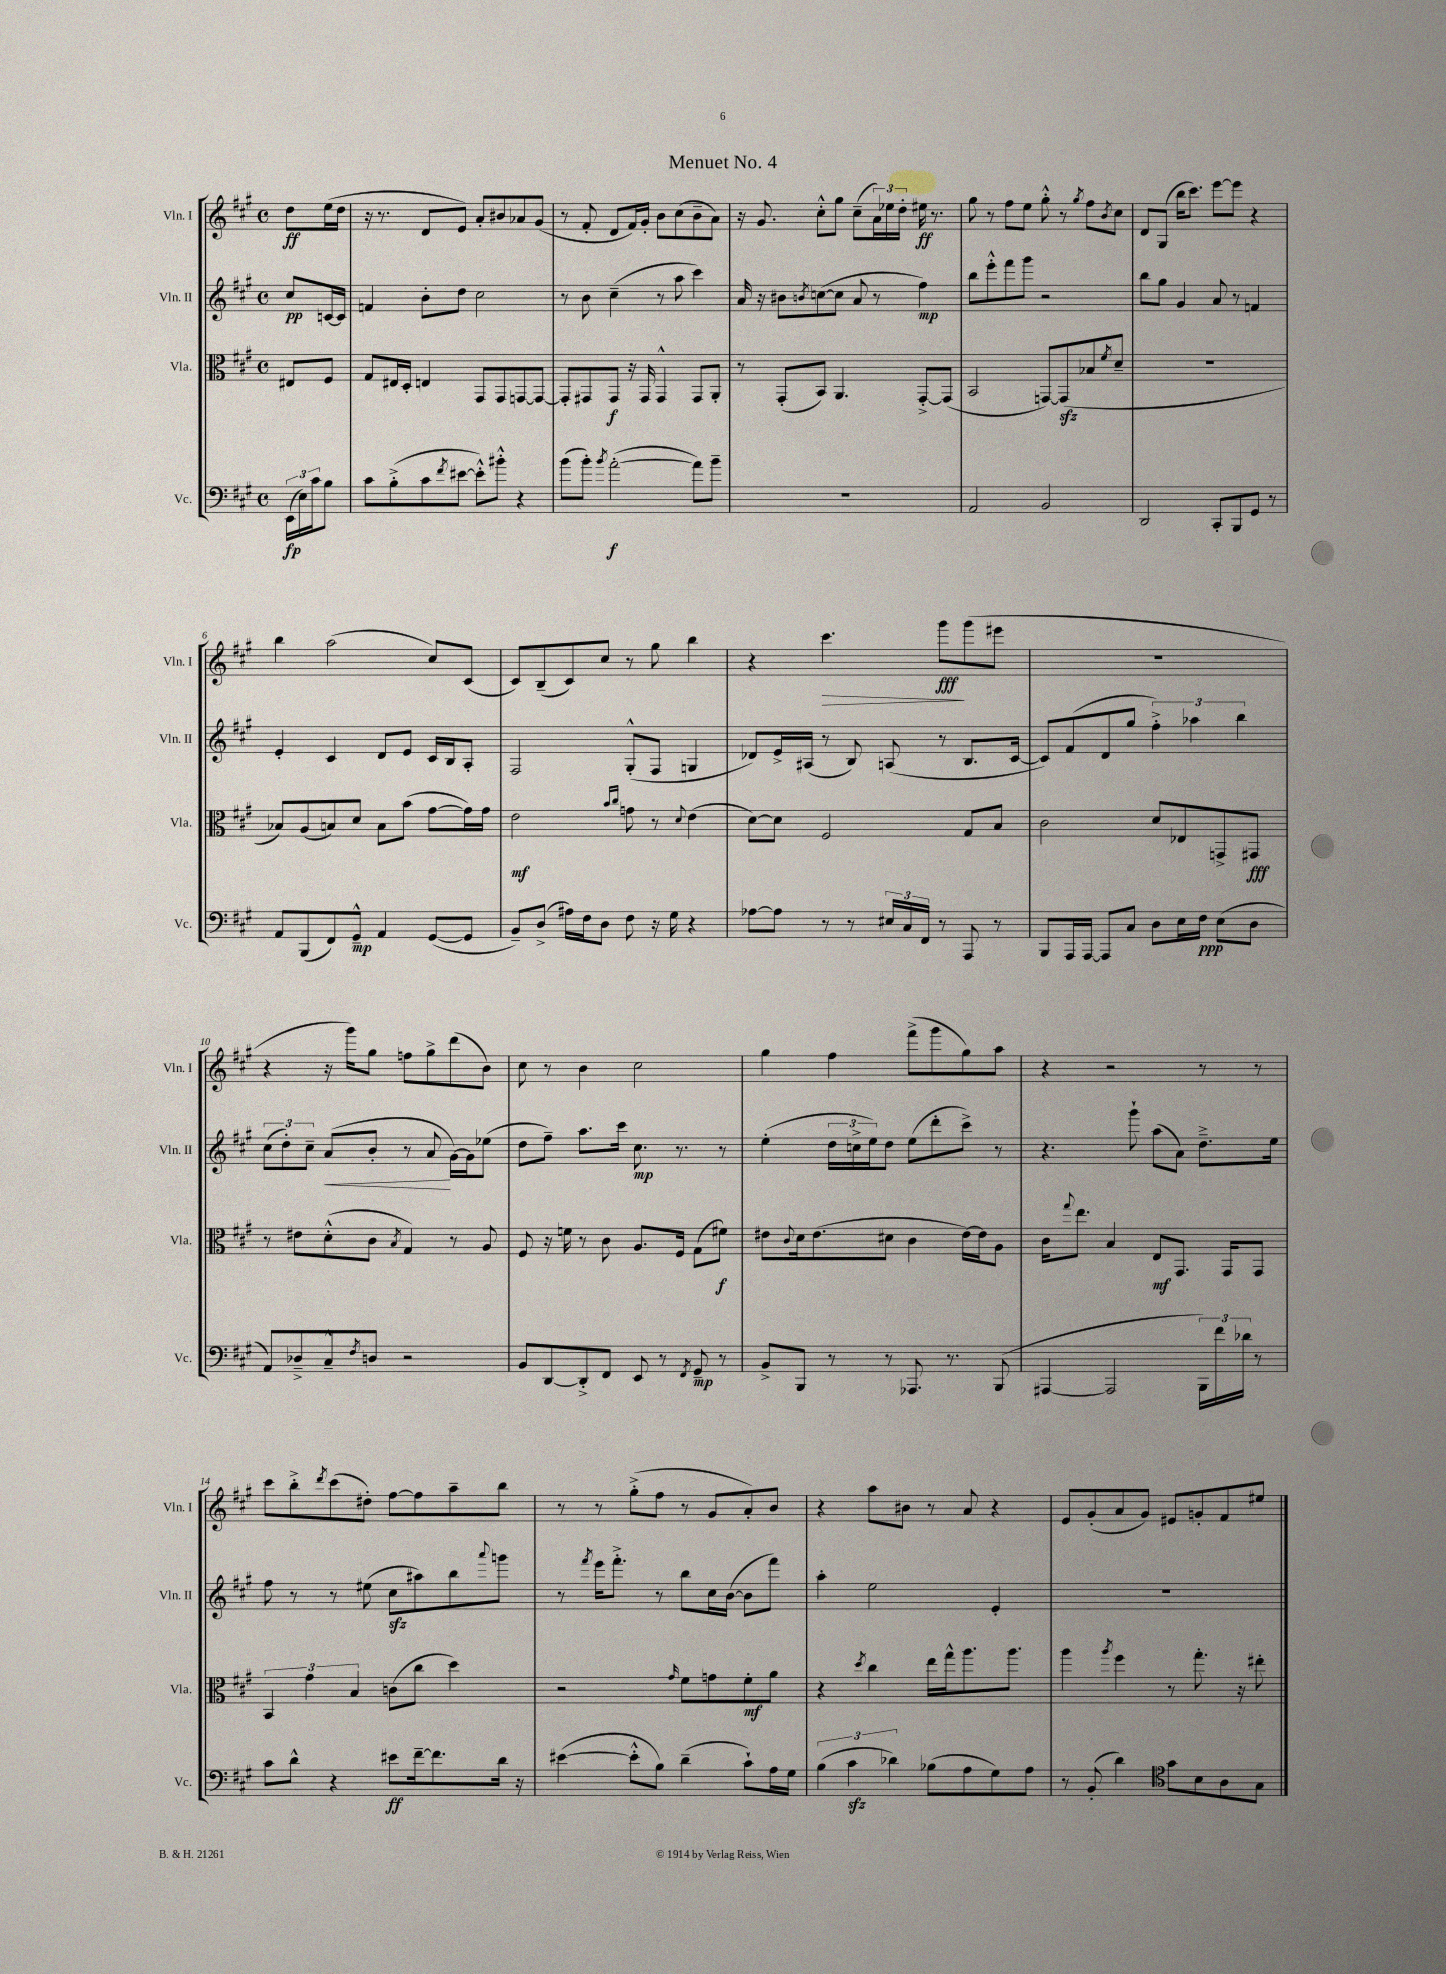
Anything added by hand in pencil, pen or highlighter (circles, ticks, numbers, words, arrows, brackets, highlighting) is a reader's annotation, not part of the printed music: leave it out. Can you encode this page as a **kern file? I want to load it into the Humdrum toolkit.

**kern	**dynam	**kern	**dynam	**kern	**dynam	**kern	**dynam
*part4	*part4	*part3	*part3	*part2	*part2	*part1	*part1
*staff4	*staff4	*staff3	*staff3	*staff2	*staff2	*staff1	*staff1
*I"Vc.	*	*I"Vla.	*	*I"Vln. II	*	*I"Vln. I	*
*I'Vc.	*	*I'Vla.	*	*I'Vln. II	*	*I'Vln. I	*
*clefF4	*	*clefC3	*	*clefG2	*	*clefG2	*
*k[f#c#g#]	*	*k[f#c#g#]	*	*k[f#c#g#]	*	*k[f#c#g#]	*
*M4/4	*	*M4/4	*	*M4/4	*	*M4/4	*
*met(c)	*	*met(c)	*	*met(c)	*	*met(c)	*
=	=	=	=	=	=	=	=
(24EE\LL	fp	8E#X/L	.	8cc#/L	pp	8dd\L	ff
24E\)	.	.	.	.	.	.	.
24c#\J	.	.	.	.	.	.	.
8B\J	.	8F#/J	.	[16cn/L	.	(16ee\L	.
.	.	.	.	16c/JJ]	.	16dd\JJ	.
=1	=1	=1	=1	=1	=1	=1	=1
8c#\L	.	8G#/L	.	4fn/	.	16r	.
.	.	.	.	.	.	8.r	.
(8B'^\	.	16E#X/L	.	.	.	.	.
.	.	16D'/JJ	.	.	.	.	.
8c#\	.	4En/	.	8b'\L	.	8d/L	.
8qf#/	.	.	.	.	.	.	.
[8e#X\J	.	.	.	8dd\J	.	8e/J)	.
8e#'^^\L])	.	8GG#/L	.	2cc#\	.	8a'/L	.
8b#X'^^\J	.	8GG#/	.	.	.	8b#X/	.
4r	.	[8GGn/	.	.	.	8a-X/	.
.	.	8GG/J_	.	.	.	(8g#/J	.
=2	=2	=2	=2	=2	=2	=2	=2
(8b\L	.	8GG'/L]	.	8r	.	8r	.
8b'\J)	.	8GG#X/	.	8b\	.	8f#'/	.
8qb/	.	.	.	.	.	.	.
([2a'\	f	8GG#/J	f	(4cc#~\	.	8d/L	.
.	.	16r	.	.	.	16f#/L)	.
.	.	16GG#/	.	.	.	16g#'/JJ	.
.	.	4GG#^^/	.	8r	.	8b\L	.
.	.	.	.	8aa\	.	(8cc#\	.
8a\L])	.	8GG#/L	.	4ccc#\)	.	8b~\	.
8b~\J	.	8AA'/J	.	.	.	8a\J)	.
=3	=3	=3	=3	=3	=3	=3	=3
1r	.	8r	.	16a/	.	16r	.
.	.	.	.	16r	.	8.g#/	.
.	.	(8GG#'/L	.	8b#X\L	.	.	.
.	.	.	.	8qbn/	.	.	.
.	.	8BB/J)	.	([8ccn\	.	8cc#'^^\L	.
.	.	4.AA/	.	8cc\J]	.	8gg#\J	.
.	.	.	.	8a/	.	(8cc#~\L	.
.	.	.	.	8r	.	24a\L)	.
.	.	.	.	.	.	24ee-X\	.
.	.	.	.	.	.	24dd'\JJ	.
.	.	[8GG#'^/L	.	4ff#\)	mp	16ee#X\	ff
.	.	.	.	.	.	8.r	.
.	.	(8GG#/J]	.	.	.	.	.
=4	=4	=4	=4	=4	=4	=4	=4
2AA/	.	2BB/	.	8bb\L	.	8gg#\	.
.	.	.	.	8eee'^^\	.	8r	.
.	.	.	.	8fff#\	.	8ff#\L	.
.	.	.	.	8ggg#\J	.	8ee\J	.
2BB/	.	[8GGn/L)	.	2r	.	8gg#'^^\	.
.	.	(8GGzz/]	.	.	.	8r	.
.	.	.	.	.	.	8qgg#/	.
.	.	8B-X/	.	.	.	8ff#\L	.
.	.	8qf#/	.	.	.	8qb/	.
.	.	8d~/J	.	.	.	8cc#\J	.
=5	=5	=5	=5	=5	=5	=5	=5
2DD/	.	1r	.	8bb\L	.	8d/L	.
.	.	.	.	8gg#\J	.	(8G#/J	.
.	.	.	.	4g#/	.	16bb\KL	.
.	.	.	.	.	.	8.ccc#\J)	.
8CC#'/L	.	.	.	8a/	.	[8eee\L	.
8BBB/	.	.	.	8r	.	8eee\J]	.
8GG#/J	.	.	.	4fn/	.	4r	.
8r	.	.	.	.	.	.	.
!!LO:LB:g=z
=6	=6	=6	=6	=6	=6	=6	=6
8AA/L	.	8B-X/L)	.	4e'/	.	4bb\	.
(8BBB/	.	(8A/	.	.	.	.	.
8FF#/)	.	8Bn/)	.	4c#/	.	(2aa\	.
8GG#~^^/J	mp	8d/J	.	.	.	.	.
4AA/	.	8B\L	.	8d/L	.	.	.
.	.	(8b\J	.	8e/J	.	.	.
([8GG#/L	.	[8g#\L	.	16c#/LL	.	8cc#/L)	.
.	.	.	.	16B/J	.	.	.
8GG#/J]	.	16g#\L])	.	8A'/J	.	(8c#/J	.
.	.	16g#\JJ	.	.	.	.	.
=7	=7	=7	=7	=7	=7	=7	=7
8BB~/L)	.	2e\	mf	2F#/	.	8c#/L)	.
(8D^/J	.	.	.	.	.	(8B~/	.
16A#X\LL)	.	.	.	.	.	8c#/)	.
16F#\J	.	.	.	.	.	.	.
8D\J	.	.	.	.	.	8cc#/J	.
.	.	16qqb/LL	.	.	.	.	.
.	.	16qqcc#/JJ	.	.	.	.	.
8F#\	.	8gn\	.	(8G#'^^/L	.	8r	.
16r	.	8r	.	8F#/J	.	8gg#\	.
16G#\	.	.	.	.	.	.	.
.	.	8qqd/	.	.	.	.	.
4r	.	(4e\	.	4Gn/	.	4bb\	.
=8	=8	=8	=8	=8	=8	=8	=8
[8A-X\L	.	[8d\L)	.	8d-X/L)	.	4r	.
8A-\J]	.	8d\J]	.	16e^/L	.	.	.
.	.	.	.	(16A#X/JJ	.	.	.
!	!	!	!	!	!	!	!LO:HP:b
8r	.	2F#/	.	8r	.	4.ccc#\	>
8r	.	.	.	8B/)	.	.	.
24E#X/LL	.	.	.	(8An/	.	.	.
24C#/	.	.	.	.	.	.	.
24FF#/JJ	.	.	.	.	.	.	.
8r	.	.	.	8r	.	8ggg#\L	fff
8AAA/	.	8G#/L	.	8.B/L	.	(8ggg#\	]
8r	.	8B/J	.	.	.	8eee#X\J	.
.	.	.	.	[16c#/Jk	.	.	.
=9	=9	=9	=9	=9	=9	=9	=9
8BBB/L	.	2c#\	.	8c#/L])	.	1r	.
16AAA/L	.	.	.	(8f#/	.	.	.
[16AAA/JJ	.	.	.	.	.	.	.
8AAA/L]	.	.	.	8d/	.	.	.
8C#/J	.	.	.	8gg#/J	.	.	.
8D\L	.	8d/L	.	6ff#'^\)	.	.	.
16E\L	.	8E-X/	.	.	.	.	.
.	.	.	.	6aa-X\	.	.	.
16F#\JJ	ppp	.	.	.	.	.	.
(8E\L	.	8GGn^/	.	.	.	.	.
.	.	.	.	6bb\	.	.	.
8D\J	.	8GG#X/J	fff	.	.	.	.
!!LO:LB:g=z
=10	=10	=10	=10	=10	=10	=10	=10
8AA/L)	.	8r	.	(12cc#\L	.	4r	.
.	.	.	.	12dd'\)	.	.	.
8D-X~^/	.	8e#X\L	.	.	.	.	.
.	.	.	.	12cc#~\J	.	.	.
!	!	!	!	!	!LO:HP:b	!	!
8C#~^^/	.	(8d'^^\	.	(8a/L	<	16r	.
.	.	.	.	.	.	16ggg#\KL)	.
8qF#/	.	.	.	.	.	.	.
8Dn/J	.	8c#\J	.	8b'/J	.	8gg#\J	.
.	.	8qB/	.	.	.	.	.
2r	.	4G#/)	.	8r	.	8ffn\L	.
.	.	.	.	8a/	.	8gg#^\	.
.	.	8r	.	[16g#\LL)	[	(8ddd\	.
.	.	.	.	16g#\J]	.	.	.
.	.	8A/	.	(8ee-X\J	.	8b\J)	.
=11	=11	=11	=11	=11	=11	=11	=11
8BB/L	.	8F#/	.	8dd\L	.	8cc#\	.
[8DD/	.	16r	.	8ff#~\J)	.	8r	.
.	.	16fn\	.	.	.	.	.
8DD'^/]	.	8r	.	8.aa\L	.	4b\	.
8FF#/J	.	8c#\	.	.	.	.	.
.	.	.	.	16ccc#\Jk	.	.	.
8EE/	.	8.A/L	.	8.cc#\	mp	2cc#\	.
8r	.	.	.	.	.	.	.
.	.	16F#/Jk	.	8.r	.	.	.
8qFF#/	.	.	.	.	.	.	.
8GG#~/	mp	(8G#\L	.	.	.	.	.
8r	.	8f#X\J)	f	8r	.	.	.
=12	=12	=12	=12	=12	=12	=12	=12
8BB^/L	.	8e#X\L	.	(4ee'\	.	4gg#\	.
.	.	8qqc#/	.	.	.	.	.
8BBB/J	.	16d\k	.	.	.	.	.
.	.	(8.e#\	.	.	.	.	.
8r	.	.	.	24dd\LL	.	4ff#\	.
.	.	.	.	24ccn^\	.	.	.
.	.	.	.	24ee\J)	.	.	.
8r	.	8d#X\J	.	8dd\J	.	.	.
8.AAA-X/	.	4c#\	.	(8ee\L	.	(8fff#^\L	.
.	.	.	.	8ddd'\	.	8ggg#\	.
8.r	.	.	.	.	.	.	.
.	.	[16e#\LL)	.	8ccc#^\J)	.	8gg#\)	.
.	.	16e#\J]	.	.	.	.	.
(8BBB/	.	8A\J	.	8r	.	8aa\J	.
=13	=13	=13	=13	=13	=13	=13	=13
[4AAA#X/	.	16c#\KL	.	4.r	.	4r	.
.	.	8qqgg#/	.	.	.	.	.
.	.	8.ee\J	.	.	.	.	.
2AAA#/]	.	4B/	.	.	.	2r	.
.	.	.	.	8ggg#`\	.	.	.
.	.	8E/L	mf	(8aa\L	.	.	.
.	.	8.GG#/J	.	8a\J)	.	.	.
24BBB\LL)	.	.	.	8.dd~^\L	.	8r	.
24f#\	.	.	.	.	.	.	.
.	.	16GG#/KL	.	.	.	.	.
24d-X\JJ	.	.	.	.	.	.	.
8r	.	8GG#/J	.	.	.	8r	.
.	.	.	.	16ee\Jk	.	.	.
!!LO:LB:g=z
=14	=14	=14	=14	=14	=14	=14	=14
8c#\L	.	6BB/	.	8ff#\	.	8ccc#\L	.
8d^^\J	.	.	.	8r	.	8bb'^\	.
.	.	6g#\	.	.	.	.	.
.	.	.	.	.	.	8qddd/	.
4r	.	.	.	8r	.	(8ccc#\	.
.	.	6B/	.	.	.	.	.
.	.	.	.	(8ee#X\	.	8dd#X'\J)	.
8e#X\L	ff	(8cn\L	.	8cc#zz\L	.	[8ff#\L	.
[16f#~\k	.	8cc#\J	.	8aa#X\)	.	8ff#\]	.
8.f#\]	.	.	.	.	.	.	.
.	.	4dd\)	.	8bb\	.	8aa~\	.
.	.	.	.	8qqaaa/	.	.	.
16d\Jk	.	.	.	8gggn\J	.	8bb\J	.
16r	.	.	.	.	.	.	.
=15	=15	=15	=15	=15	=15	=15	=15
([4e#X\	.	2r	.	8r	.	8r	.
.	.	.	.	8qfff#/	.	.	.
.	.	.	.	16eee\KL	.	8r	.
.	.	.	.	8.fff#'^\J	.	.	.
8e#'^^\L]	.	.	.	.	.	(8gg#'^\L	.
8B\J)	.	.	.	8r	.	8ff#\J	.
.	.	16qqg#/	.	.	.	.	.
(4d~\	.	8f#\L	.	8bb\L	.	8r	.
.	.	8gn\	.	16cc#\L	.	8g#/L	.
.	.	.	.	([16b\JJ	.	.	.
8c#`\L)	.	8f#'\	mf	8b\L]	.	8a'/)	.
16A\L	.	8a\J	.	8fff#\J)	.	8b/J	.
16G#\JJ	.	.	.	.	.	.	.
=16	=16	=16	=16	=16	=16	=16	=16
(6B\	.	4r	.	4aa'\	.	4r	.
6c#zz\	.	.	.	.	.	.	.
.	.	8qdd/	.	.	.	.	.
.	.	4cc#\	.	2ee\	.	8aa\L	.
6d-X\)	.	.	.	.	.	.	.
.	.	.	.	.	.	8b#X\J	.
(8B-X\L	.	16ee\LL	.	.	.	8r	.
.	.	16gg#^^\J	.	.	.	.	.
8A\	.	8.aa\	.	.	.	8a/	.
8G#\)	.	.	.	4e'/	.	4r	.
.	.	8.aa\J	.	.	.	.	.
8A\J	.	.	.	.	.	.	.
=17	=17	=17	=17	=17	=17	=17	=17
8r	.	4aa\	.	1r	.	8e/L	.
(8BB'/	.	.	.	.	.	(8g#'/	.
.	.	8qaa/	.	.	.	.	.
4d\)	.	4ff#\	.	.	.	8a/	.
.	.	.	.	.	.	8g#/J)	.
*clefC4	*	*	*	*	*	*	*
8g#\L	.	8r	.	.	.	8e#X/L	.
8B\	.	8.gg#'\	.	.	.	8gn'/	.
8A\	.	.	.	.	.	8f#/	.
.	.	16r	.	.	.	.	.
8G#\J	.	8ee#X'\	.	.	.	8ee#X/J	.
==	==	==	==	==	==	==	==
*-	*-	*-	*-	*-	*-	*-	*-
